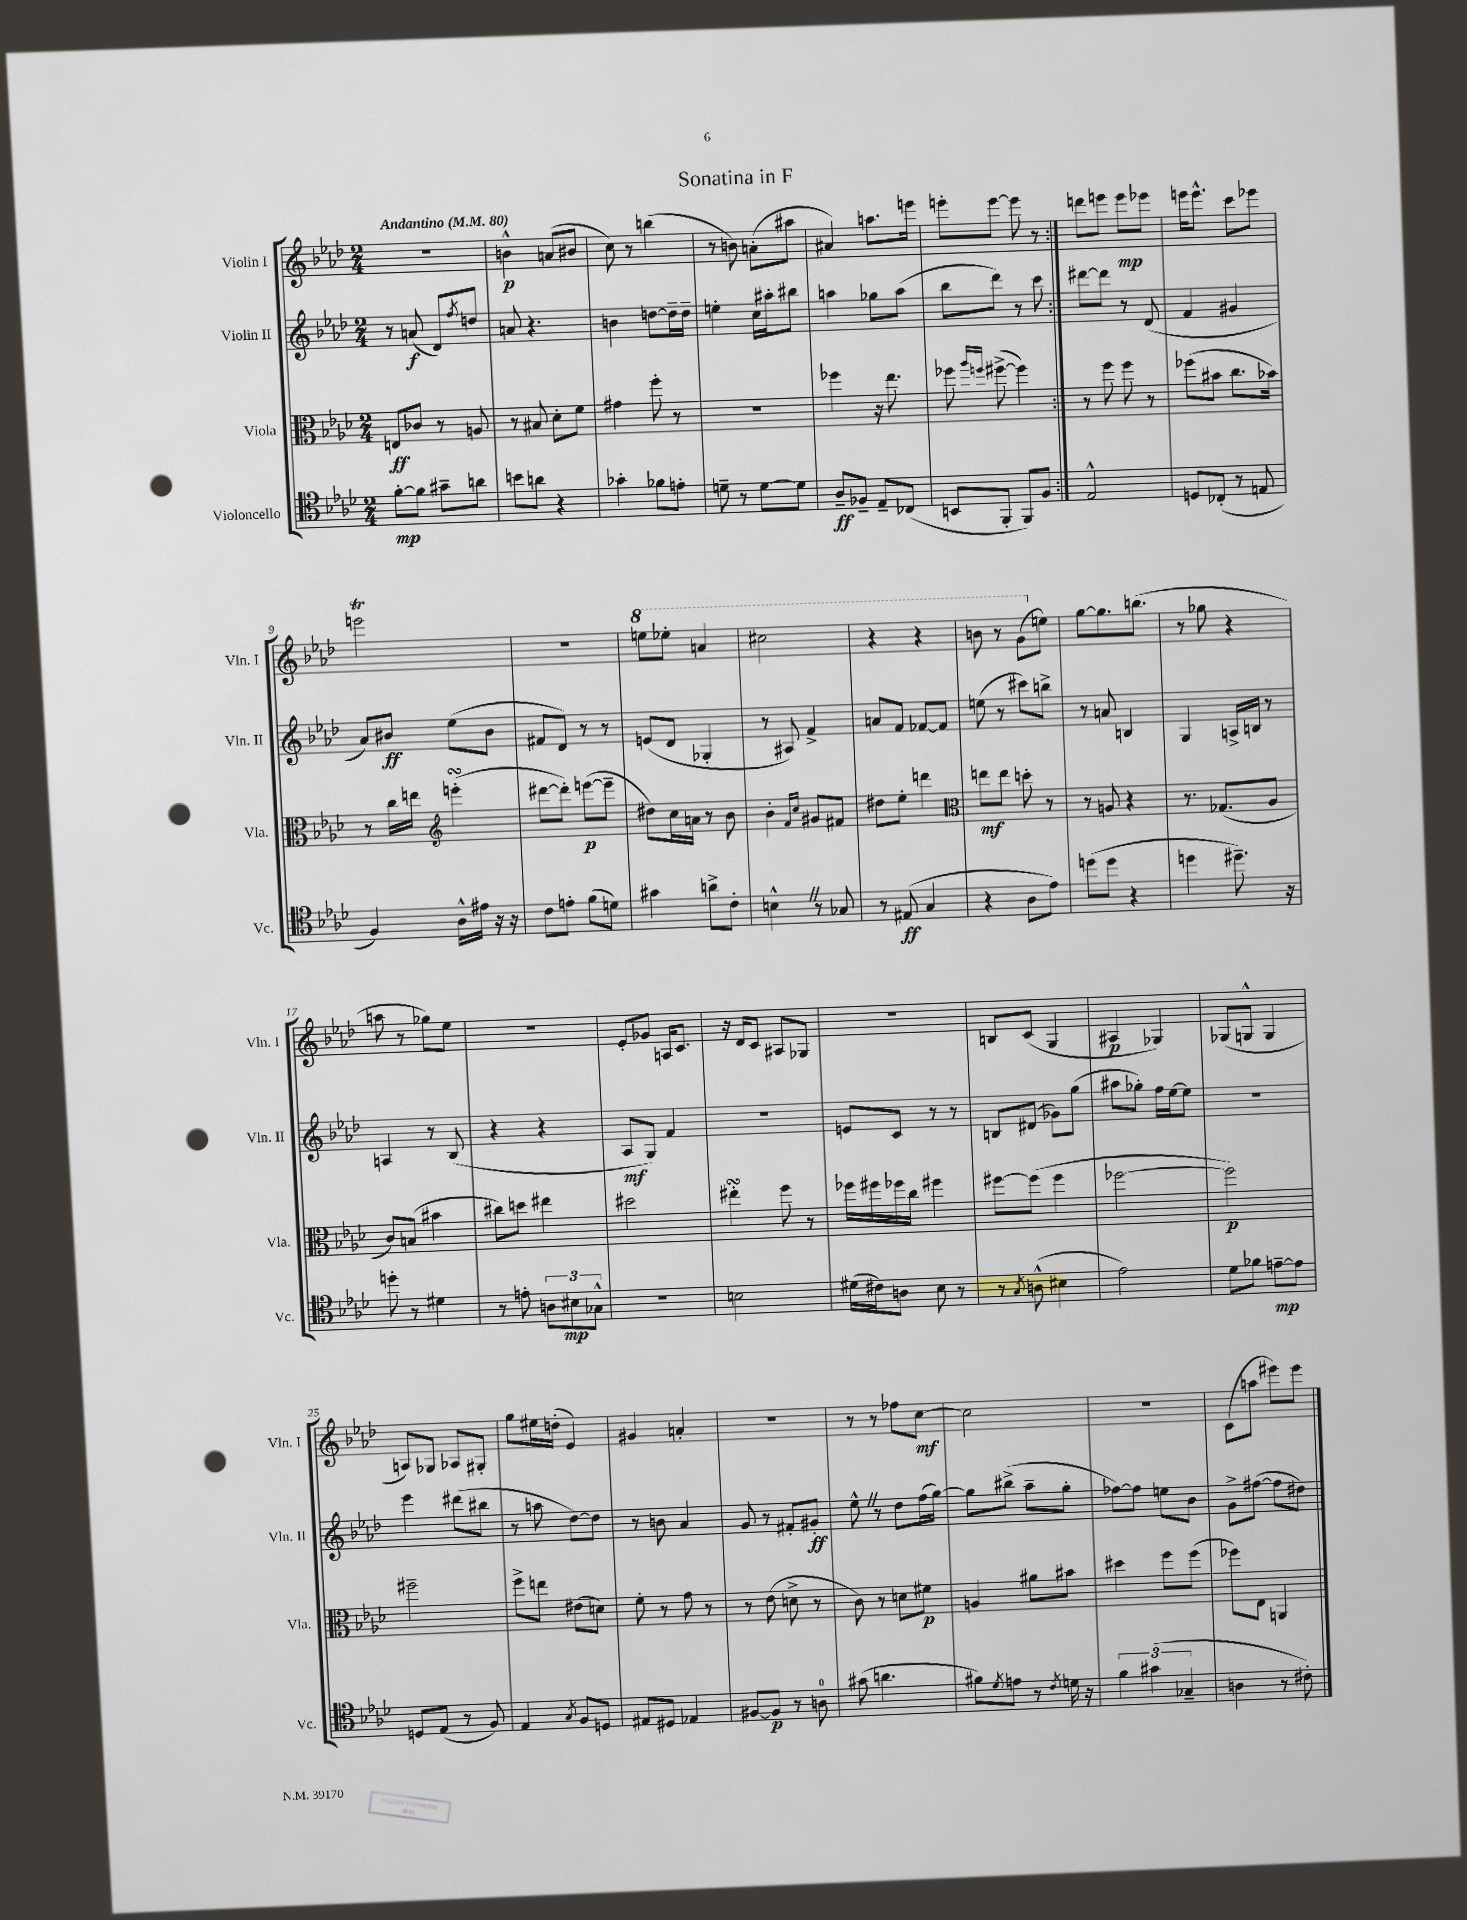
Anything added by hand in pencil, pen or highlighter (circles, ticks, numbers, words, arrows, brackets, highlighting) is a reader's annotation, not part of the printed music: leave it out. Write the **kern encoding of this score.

**kern	**kern	**kern	**kern
*staff4	*staff3	*staff2	*staff1
*clefC4	*clefC3	*clefG2	*clefG2
*k[b-e-a-d-]	*k[b-e-a-d-]	*k[b-e-a-d-]	*k[b-e-a-d-]
*M2/4	*M2/4	*M2/4	*M2/4
*MM80	*MM80	*MM80	*MM80
[8f'	8E	8r	2r
8f]	8c-	(8a	.
8g#~	8r	8d-)	.
.	.	8qff	.
8a	8A	8dd	.
=	=	=	=
8b	8r	8a	4b^^
8a	8B#	4.r	.
4r	8d-'	.	(8a
.	8f	.	8b#
=	=	=	=
4g-'	4g#	4b	8cc)
.	.	.	8r
8f-	8ff'	[8dd	(4bb
8e'	8r	16dd~]	.
.	.	16dd~	.
=	=	=	=
8d~	2r	4ee'	8r
8r	.	.	8b)
[8d	.	16cc	(8a'
.	.	16aa#'	.
8d]	.	8bb#	8aa#
=	=	=	=
8A-~	4ff-	4aa	4a#)
8F-~	.	.	.
8E-~	16r	8gg-	8.aa
.	8.ee-	.	.
(8C-	.	(8aa	.
.	.	.	16eee
=	=	=	=
8BB	8ff-	8bb-	8eee'
.	16qqaa-	.	.
.	16qqff	.	.
8FF'	([8ff#^	8ddd-)	[8eee
8FF)	4ff#])	8r	8eee]
8F	.	8ccc	8r
=:|!	=:|!	=:|!	=:|!
2E-^^	8r	[8ddd#	8ddd
.	8ff	8ddd#]	8eee
.	8ff	8r	8eee
.	8r	(8d-	8eee-
=	=	=	=
8D	(8ff-	4f	16eee
.	.	.	8.eee^^
(8C-'	8b#	.	.
8r	8.cc	4g#	8ccc
8E	.	.	8eee-
.	16b-)	.	.
=	=	=	=
4F)	8r	8a-)	2eee
.	16cc	8b#	.
.	16ee	.	.
*	*clefG2	*	*
16A-^^	(4eee'	(8ee-	.
16e#	.	.	.
16r	.	8b#	.
16r	.	.	.
=	=	=	=
8c	[8ddd#	8f#	2r
8e'	8ddd#'])	8d-)	.
(8f	([8eee	8r	.
8d)	8eee~]	8r	.
=	=	=	=
4g#	8dd#)	(8e	8eee
.	16cc	8d-	8eee-'
.	16a	.	.
8a^	8r	4G-'	4aa
8c'	8b-	.	.
=	=	=	=
4B^^	4b-'	8r	2ccc#
.	.	8A#)	.
.	16qqf	.	.
.	16qqcc	.	.
8r	8g#	4f^	.
8G-	8f#	.	.
=	=	=	=
8r	8dd#	8a	4r
(8E#	8ee-'	8f	.
4G	4ddd	[8f-	4r
.	.	8f-]	.
=	=	=	=
*	*clefC3	*	*
4r	8ee	(8ee	8bb
.	8ee	8r	8r
8A-	8dd'	8ccc#)	(8gg
8e-)	8r	8bb^	8ee)
=	=	=	=
(8dd	8r	8r	[8gg
8dd	8A	8a	8.gg]
4r	4r	4B	.
.	.	.	(8.bb
=	=	=	=
4dd	8.r	4G	8r
.	.	.	8gg-
.	(8.G-	.	.
8.dd#~)	.	16A^	4r
.	.	16B	.
.	8A-	8r	.
16r	.	.	.
=	=	=	=
8dd'	8c)	4A	8aa
8r	(8B	.	8r
4d#	4b#	8r	8gg-)
.	.	(8B-	8ee-
=	=	=	=
8r	8cc#)	4r	2r
8e'	8dd	.	.
12A	4ee#	4r	.
12B#	.	.	.
12G-^^	.	.	.
=	=	=	=
2r	2dd#	8A-	8e-'
.	.	8G)	8g-
.	.	4f	16A
.	.	.	8.c
=	=	=	=
2B	4ee#'	2r	16r
.	.	.	16d-
.	.	.	8c
.	8ff	.	8A#
.	8r	.	8G-
=	=	=	=
(16d#	16ff-	8e	2r
16c#)	16ff#	.	.
8A	16ff-	8c	.
.	16cc	.	.
8B-	4ff#	8r	.
8r	.	8r	.
=	=	=	=
8r	[8ff#	8B	8B
8qG	.	.	.
(8A^^	(8ff#]	(8d#	(8c
4B#	4ff#	8g-)	4G
.	.	(8gg	.
=	=	=	=
2e-)	[2ff-	8aa#	4A#
.	.	8gg-')	.
.	.	16ff	4G-)
.	.	[16ee-	.
.	.	8ee-]	.
=	=	=	=
8d-	2ff-])	2r	(8G-
8f-	.	.	8G^^
[8e~	.	.	4G
8e]	.	.	.
=	=	=	=
8D	2ff#~	4eee-	8A)
(8E-	.	.	8G-
8r	.	(8ddd#	8A-
8F)	.	8bb#	8G#'
=	=	=	=
4E-	8ff^	8r	8gg
.	8ee	8aa	16ee#
.	.	.	(16dd'
8qG	.	.	.
8F	(8e#	[8dd-)	4e-)
8D	8d)	8dd-]	.
=	=	=	=
8E#	8f'	8r	4g#
8D#	8r	8b	.
4E-	8g	4a-	4a'
.	8r	.	.
=	=	=	=
[8F#	8r	8g	2r
8F#]	(8e-	8r	.
8r	8d^	8f#'	.
8A	8r	8g#'	.
=	=	=	=
(8g#	8c)	8ee-^^	8r
4.a	8r	8r	8r
.	8d	8dd-	8ff-
.	8f#	(16ff	[8cc
.	.	[16gg)	.
=	=	=	=
8f#)	4A	8gg]	2cc]
8qd-	.	.	.
8e	.	(8bb#^	.
8r	8a#	8aa-~	.
8qc	.	.	.
16d	8b#	8gg'	.
16r	.	.	.
=	=	=	=
6f	4dd#	[8ff-)	2r
.	.	8ff-]	.
(6g#	.	.	.
.	8ff	8ee	.
6G-~	.	.	.
.	(8ff	8b-	.
=	=	=	=
4A	8ff-)	8g^	(8c
.	8E-	([8ff#	8aa
8r	4AA	8ff#]	8eee#)
8c#')	.	8dd#)	8eee#
==	==	==	==
*-	*-	*-	*-
